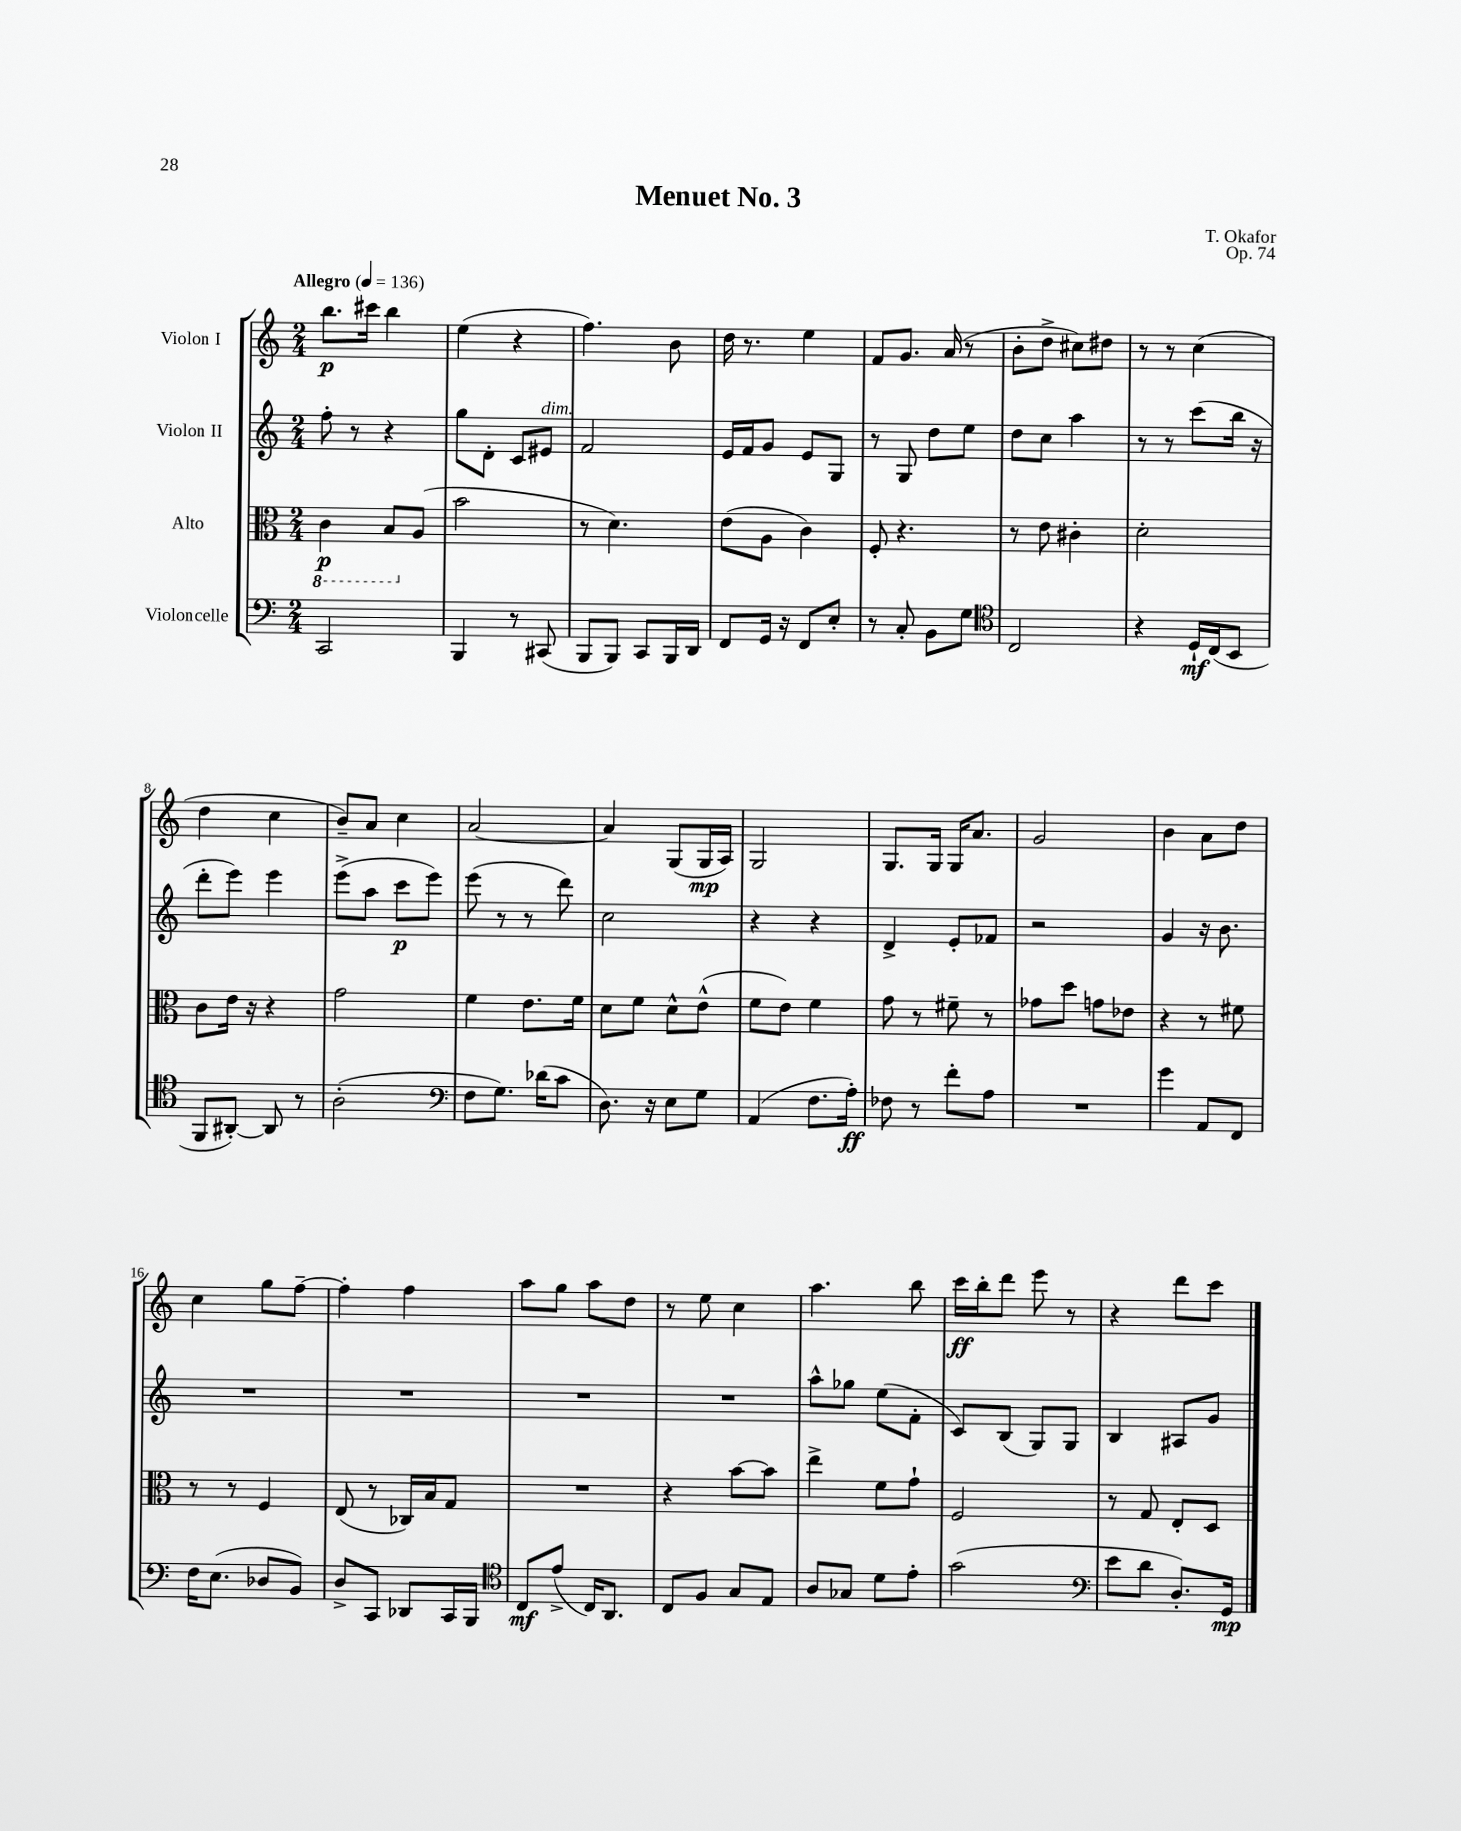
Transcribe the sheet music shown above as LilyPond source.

\header { title = "Menuet No. 3" composer = "T. Okafor" opus = "Op. 74" }
<<
\new StaffGroup <<
\new Staff = "s0" \with { instrumentName = "Violon I" } {
    \clef treble \key c \major \numericTimeSignature \time 2/4 \tempo "Allegro" 4 = 136
    b''8.\p cis'''16 b''4 |
    e''4( r4 |
    f''4.) b'8 |
    d''16 r8. e''4 |
    f'8 g'8. a'16( r8 |
    b'8-. d''8-> cis''8) dis''8 |
    r8 r8 c''4( |
    d''4 c''4 |
    b'8--) a'8 c''4 |
    a'2~ |
    a'4 g8( g16\mp a16) |
    g2 |
    g8. g16 g16 a'8. |
    g'2 |
    b'4 a'8 d''8 |
    c''4 g''8 f''8~-- |
    f''4-. f''4 |
    a''8 g''8 a''8 d''8 |
    r8 e''8 c''4 |
    a''4. b''8 |
    c'''16\ff b''16-. d'''8 e'''8 r8 |
    r4 d'''8 c'''8 \bar "|." |
}
\new Staff = "s1" \with { instrumentName = "Violon II" } {
    \clef treble \key c \major \numericTimeSignature \time 2/4
    f''8-. r8 r4 |
    g''8 d'8-. c'8 eis'8^\markup { \italic "dim." } |
    f'2 |
    e'16 f'16 g'8 e'8 g8 |
    r8 g8 d''8 e''8 |
    d''8 c''8 a''4 |
    r8 r8 c'''8( b''16 r16 |
    d'''8-. e'''8) e'''4 |
    e'''8->( a''8 c'''8\p e'''8) |
    e'''8( r8 r8 d'''8) |
    c''2 |
    r4 r4 |
    d'4-> e'8-. fes'8 |
    r2 |
    g'4 r16 b'8. |
    R2 |
    R2 |
    R2 |
    R2 |
    a''8-^ ges''8 e''8( f'8-. |
    c'8) b8( g8) g8 |
    b4 ais8 g'8 \bar "|." |
}
\new Staff = "s2" \with { instrumentName = "Alto" } {
    \clef alto \key c \major \numericTimeSignature \time 2/4
    \ottava #-1 c4\p b,8 \ottava #0 a8( |
    b'2 |
    r8 d'4.) |
    e'8( a8 c'4) |
    f8-. r4. |
    r8 e'8 cis'4-. |
    d'2-. |
    c'8 e'16 r16 r4 |
    g'2 |
    f'4 e'8. f'16 |
    d'8 f'8 d'8-^ e'8-^( |
    f'8 e'8) f'4 |
    g'8 r8 fis'8-- r8 |
    ges'8 d''8 g'8 ees'8 |
    r4 r8 fis'8 |
    r8 r8 f4 |
    e8( r8 ces16) b16 g8 |
    R2 |
    r4 b'8~ b'8 |
    e''4-> f'8 g'8-! |
    f2 |
    r8 g8 e8-. d8 \bar "|." |
}
\new Staff = "s3" \with { instrumentName = "Violoncelle" } {
    \clef bass \key c \major \numericTimeSignature \time 2/4
    c,2 |
    b,,4 r8 cis,8( |
    b,,8 b,,8) c,8 b,,16 d,16 |
    f,8 g,16 r16 f,8 e8-. |
    r8 c8-. b,8 g8 |
    \clef tenor c2 |
    r4 d16-!\mf c16( b,8 |
    f,8 ais,8~-.) ais,8 r8 |
    a2-.( |
    \clef bass f8 g8.) des'16( c'8 |
    d8.) r16 e8 g8 |
    a,4( f8. a16-.\ff) |
    fes8 r8 f'8-. a8 |
    R2 |
    g'4 a,8 f,8 |
    f16 e8.( des8 b,8) |
    d8-> c,8 des,8 c,16 b,,16 |
    \clef tenor c8\mf e'8->( c16) a,8. |
    c8 f8 g8 e8 |
    a8 ges8 d'8 e'8-. |
    g'2( |
    \clef bass e'8 d'8 d8.-.) g,16\mp \bar "|." |
}
>>
>>
